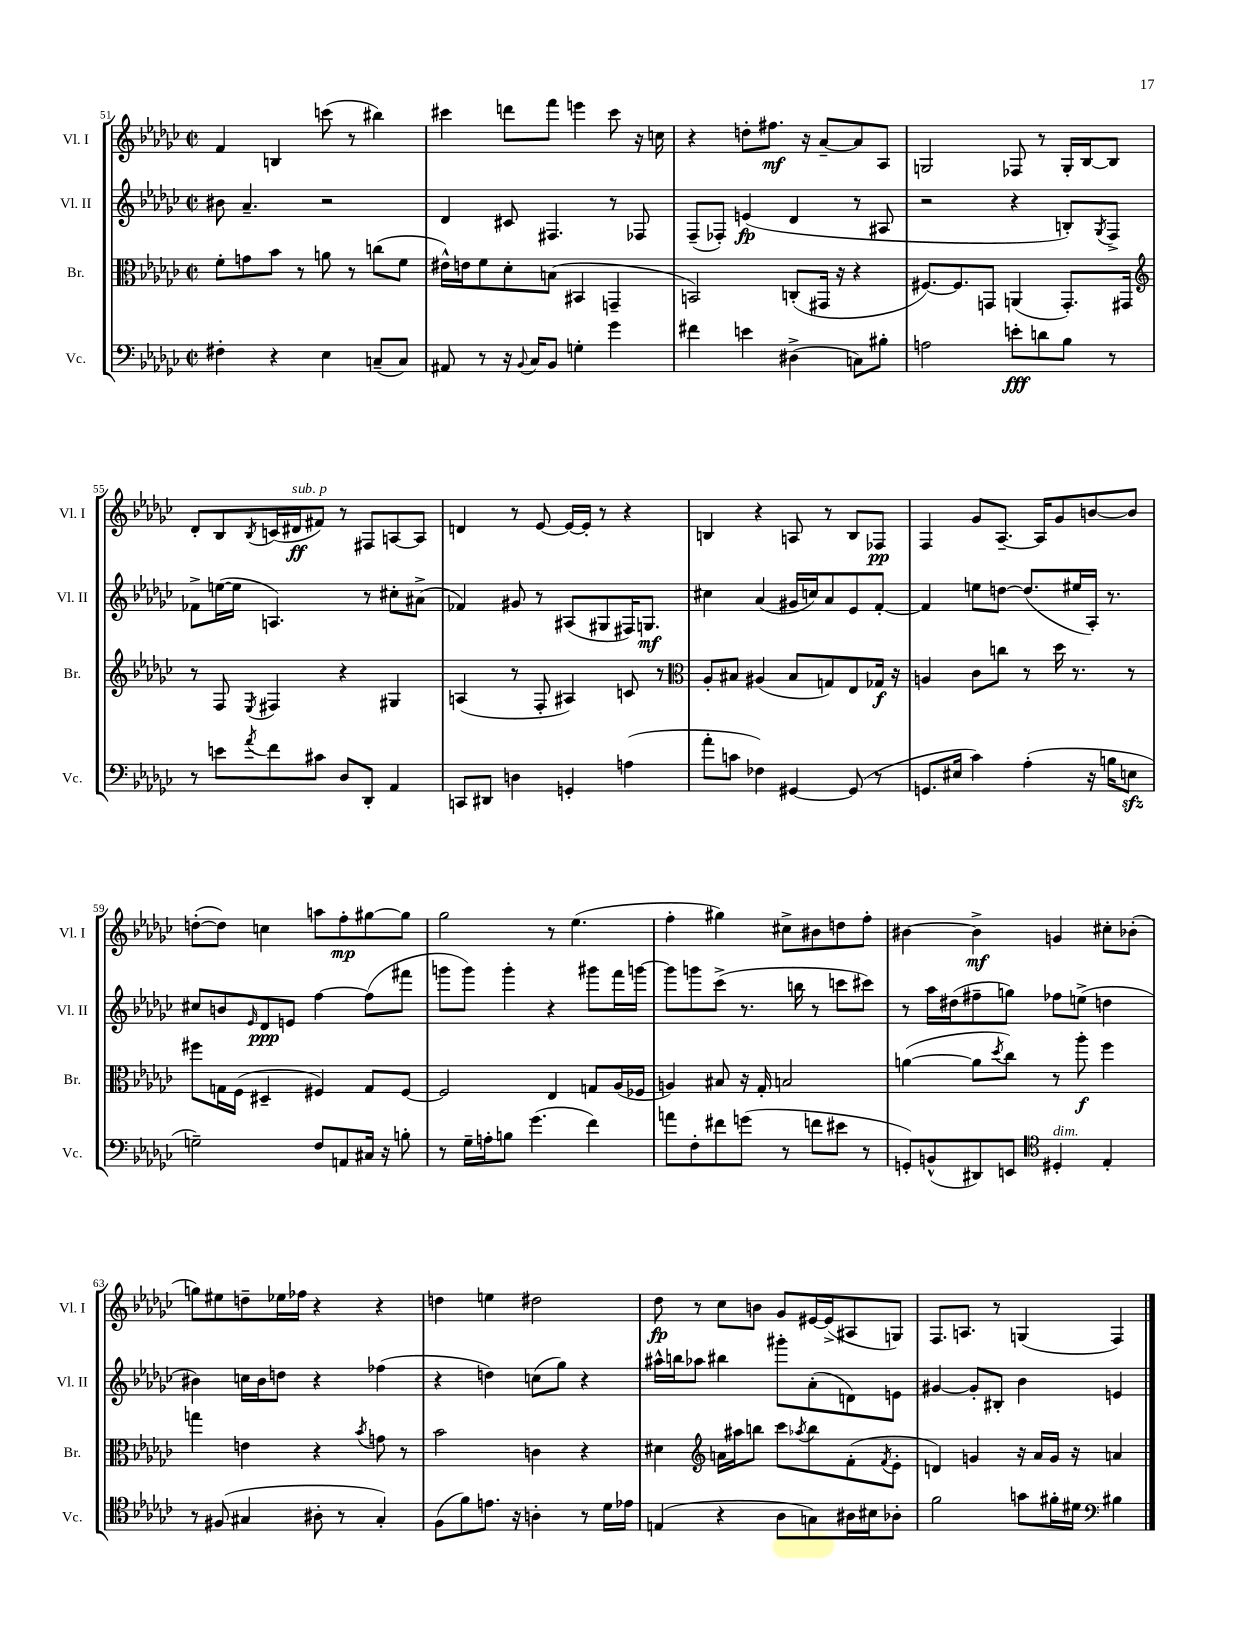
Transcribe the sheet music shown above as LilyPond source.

<<
\new StaffGroup <<
\new Staff = "s0" \with { instrumentName = "Vl. I" shortInstrumentName = "Vl. I" } {
    \clef treble \key ges \major \defaultTimeSignature \time 2/2
    f'4 b4 c'''8( r8 bis''4) |
    cis'''4 d'''8 f'''8 e'''4 cis'''8 r16 c''16 |
    r4 d''8-. fis''8.\mf r16 aes'8~-- aes'8 aes8 |
    g2 fes8 r8 g16-. bes16~ bes8 |
    des'8-. bes8 \acciaccatura { bes8 } c'16( dis'16\ff^\markup { \italic "sub. p" } fis'8) r8 fis8 a8~ a8 |
    d'4 r8 ees'8~ ees'16~ ees'16-. r8 r4 |
    b4 r4 a8 r8 b8 fes8\pp |
    f4 ges'8 aes8.~-- aes16 ges'8 b'8~ b'8 |
    d''8~-.( d''8) c''4 a''8 f''8-.\mp gis''8~ gis''8 |
    ges''2 r8 ees''4.( |
    f''4-. gis''4) cis''8-> bis'8 d''8 f''8-. |
    bis'4~ bis'4->\mf g'4 cis''8-. bes'8-.( |
    g''8) eis''8 d''8-- ees''16 fes''16 r4 r4 |
    d''4 e''4 dis''2 |
    des''8\fp r8 ces''8 b'8 ges'8 eis'16~ eis'16->( ais8 g8) |
    f8. a8. r8 g4( f4) \bar "|." |
}
\new Staff = "s1" \with { instrumentName = "Vl. II" shortInstrumentName = "Vl. II" } {
    \clef treble \key ges \major \defaultTimeSignature \time 2/2
    bis'8 aes'4.-- r2 |
    des'4 cis'8 fis4. r8 fes8 |
    f8--( fes8-.) e'4\fp( des'4 r8 ais8 |
    r2 r4 b8-.) \acciaccatura { ges8 } f8-> |
    fes'8-> e''16~( e''16 a4.) r8 cis''8-. ais'8->( |
    fes'4) gis'8 r8 ais8( gis8 fis16) g8.\mf |
    cis''4 aes'4( gis'16 c''16) aes'8 ees'8 f'8~-. |
    f'4 e''8 d''8~ d''8.( eis''16 aes16-.) r8. |
    cis''8 b'8 \grace { ees'16 } des'8\ppp e'8 f''4~ f''8( fis'''8 |
    g'''8 g'''8) g'''4-. r4 gis'''8 f'''16 g'''16~ |
    g'''8 g'''8 ces'''8->( r8. b''16 r8 c'''8 cis'''8) |
    r8 aes''16 dis''16( fis''8-- g''8) fes''8 e''8->( d''4 |
    bis'4) c''16 bis'16 d''8 r4 fes''4( |
    r4 d''4) c''8( ges''8) r4 |
    ais''16-^ b''16 aes''8 bis''4 gis'''8-. aes'8-.( d'8) e'8 |
    gis'4~ gis'8-. bis8-. bes'4 e'4 \bar "|." |
}
\new Staff = "s2" \with { instrumentName = "Br." shortInstrumentName = "Br." } {
    \clef alto \key ges \major \defaultTimeSignature \time 2/2
    f'8-. g'8 bes'8 r8 a'8 r8 c''8( f'8 |
    eis'16-^) e'16 f'8 des'8-. b8( bis,4 g,4-- |
    b,2) c8-.( gis,16 r16 r4 |
    fis8.~) fis8. g,8 a,4( g,8.-.) gis,16 |
    \clef treble r8 f8 \acciaccatura { ees8 } fis4 r4 gis4 |
    a4( r8 f8-. ais4) c'8 r8 |
    \clef alto aes8-. bis8 ais4( bis8 g8) ees8 ges16\f r16 |
    a4 ces'8 c''8 r8 des''16 r8. r8 |
    fis''8 g16 f16( dis4-- fis4) g8 fis8~ |
    fis2 ees4 g8 aes16( fes16 |
    a4) bis8 r16 ges16-. b2 |
    a'4~( a'8 \acciaccatura { des''8 } ces''8) r8 aes''8-.\f f''4 |
    g''4 e'4 r4 \acciaccatura { bes'8 } g'8 r8 |
    bes'2 c'4 r4 |
    dis'4 \clef treble a'16 ais''16 b''8 ces'''8 \acciaccatura { aes''8 } b''8 f'8-.( \acciaccatura { f'8 } ees'8-. |
    d'4) g'4 r16 aes'16 g'16 r16 a'4 \bar "|." |
}
\new Staff = "s3" \with { instrumentName = "Vc." shortInstrumentName = "Vc." } {
    \clef bass \key ges \major \defaultTimeSignature \time 2/2
    fis4-. r4 ees4 c8--( c8) |
    ais,8 r8 r16 \appoggiatura { bes,8 } ces16 bes,8 g4-. ges'4 |
    fis'4 e'4 dis4->( c8) bis8-. |
    a2 e'8-.\fff d'8 bes8 r8 |
    r8 e'8 \acciaccatura { aes'8 } f'8 cis'8 des8 des,8-. aes,4 |
    c,8 dis,8 d4 g,4-. a4( |
    aes'8-. c'8 fes4) gis,4~ gis,8( r8 |
    g,8. eis16 ces'4) aes4-.( r16 b16 e8\sfz |
    g2--) f8 a,8 cis16 r16 b8-. |
    r8 ges16-- a16-. b8 ges'4.( f'4) |
    a'8 f8-. fis'8 g'8( r8 f'8 eis'8 r8 |
    g,8-.) b,8-^( dis,8) e,8 \clef tenor dis4-.^\markup { \italic "dim." } ees4-. |
    r8 fis8( gis4 ais8-. r8 gis4-.) |
    f8( f'8) e'8. r16 a4-. r8 des'16 ees'16 |
    e4( r4 aes8 g8) ais16 bis16 aes8-. |
    f'2 g'8 fis'16-. dis'16 \clef bass bis4 \bar "|." |
}
>>
>>
\layout { \context { \Score currentBarNumber = #51 } }
